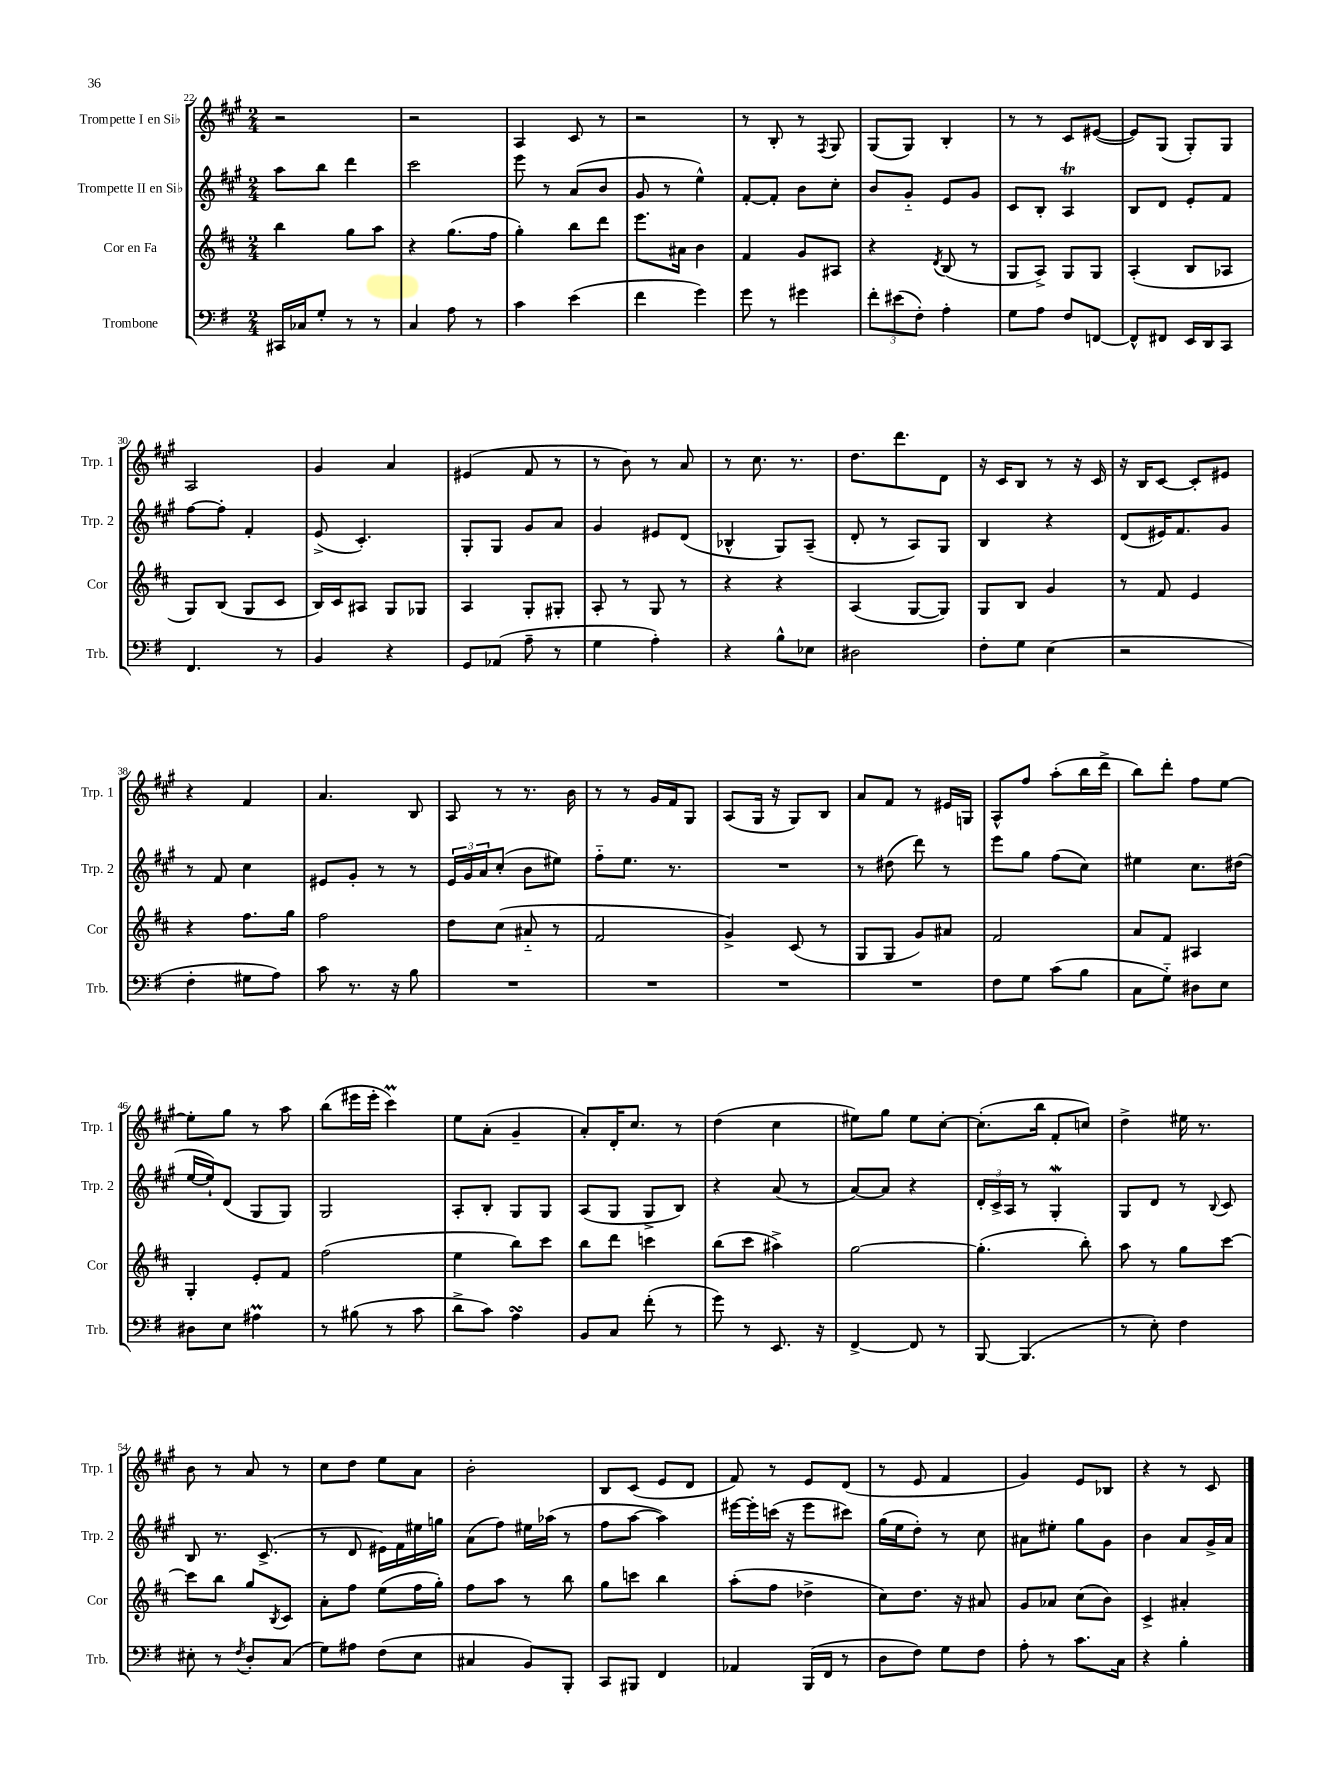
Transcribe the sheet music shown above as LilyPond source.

<<
\new StaffGroup <<
\new Staff = "s0" \with { instrumentName = "Trompette I en Sib" shortInstrumentName = "Trp. 1" } {
    \clef treble \key a \major \numericTimeSignature \time 2/4
    r2 |
    r2 |
    a4 cis'8 r8 |
    r2 |
    r8 b8-. r8 \acciaccatura { fis8 } gis8 |
    gis8( gis8) b4-. |
    r8 r8 cis'8 eis'8~( |
    eis'8) gis8( gis8-.) gis8 |
    a2 |
    gis'4 a'4 |
    eis'4( fis'8 r8 |
    r8 b'8) r8 a'8 |
    r8 cis''8. r8. |
    d''8. d'''8. d'8 |
    r16 cis'16 b8 r8 r16 cis'16 |
    r16 b16 cis'8~ cis'8-. eis'8 |
    r4 fis'4 |
    a'4. b8 |
    a8 r8 r8. b'16 |
    r8 r8 gis'16 fis'16 gis8 |
    a8( gis16 r16 gis8) b8 |
    a'8 fis'8 r8 eis'16 g16 |
    a8-^ fis''8 a''8-.( b''16 d'''16-> |
    b''8) d'''8-. fis''8 e''8~ |
    e''8-. gis''8 r8 a''8 |
    b''8( eis'''16 eis'''16-. cis'''4\prall) |
    e''8 a'8-.( gis'4-- |
    a'8-.) d'16-. cis''8. r8 |
    d''4( cis''4 |
    eis''8) gis''8 eis''8 cis''8~-. |
    cis''8.-.( b''16 fis'8-. c''8) |
    d''4-> eis''16 r8. |
    b'8 r8 a'8 r8 |
    cis''8 d''8 e''8 a'8 |
    b'2-. |
    b8 cis'8( e'8 d'8 |
    fis'8) r8 e'8 d'8( |
    r8 e'8 fis'4 |
    gis'4) e'8 bes8 |
    r4 r8 cis'8 \bar "|." |
}
\new Staff = "s1" \with { instrumentName = "Trompette II en Sib" shortInstrumentName = "Trp. 2" } {
    \clef treble \key a \major \numericTimeSignature \time 2/4
    a''8 b''8 d'''4 |
    cis'''2 |
    e'''8 r8 a'8( b'8 |
    gis'8 r8 e''4-^) |
    fis'8~-. fis'8-. b'8 cis''8-. |
    b'8 gis'8-_ e'8 gis'8 |
    cis'8 b8-. a4\trill |
    b8 d'8 e'8-. fis'8 |
    fis''8~ fis''8-. fis'4-. |
    e'8->( cis'4.-.) |
    gis8-. gis8 gis'8 a'8 |
    gis'4 eis'8 d'8( |
    bes4-^ gis8) a8--( |
    d'8-. r8 a8) gis8 |
    b4 r4 |
    d'8( eis'16) fis'8. gis'8 |
    r8 fis'8 cis''4 |
    eis'8 gis'8-. r8 r8 |
    \tuplet 3/2 { e'16 gis'16 a'16 } cis''8-.( b'8 eis''8) |
    fis''8-_ e''8. r8. |
    R2 |
    r8 dis''8( d'''8) r8 |
    e'''8 gis''8 fis''8( cis''8) |
    eis''4 cis''8. dis''16( |
    e''16~ e''16-!) d'8( gis8 gis8) |
    gis2 |
    a8-. b8-. gis8 gis8 |
    a8( gis8 gis8-> b8) |
    r4 a'8( r8 |
    a'8~) a'8 r4 |
    \tuplet 3/2 { d'16-. cis'16-> a16 } r8 gis4-.\mordent |
    gis8 d'8 r8 \appoggiatura { b8 } cis'8 |
    b8 r8. cis'8.->( |
    r8 d'8 eis'16) fis'16 eis''16 g''16 |
    a'8( fis''8) eis''16 aes''16( r8 |
    fis''8 a''8~ a''4) |
    eis'''16~ eis'''16-. c'''16( r16 eis'''8 cis'''8) |
    gis''16( e''16 d''8-.) r8 cis''8 |
    ais'8 eis''8-. gis''8 gis'8 |
    b'4 a'8 gis'16-> a'16 \bar "|." |
}
\new Staff = "s2" \with { instrumentName = "Cor en Fa" shortInstrumentName = "Cor" } {
    \clef treble \key d \major \numericTimeSignature \time 2/4
    b''4 g''8 a''8 |
    r4 g''8.( fis''16 |
    g''4-.) b''8 d'''8 |
    e'''8. ais'16 b'4 |
    fis'4 g'8 ais8 |
    r4 \acciaccatura { d'8 } b8( r8 |
    g8 a8->) g8 g8 |
    a4-.( b8 aes8 |
    g8) b8( g8 cis'8 |
    b16) cis'16 ais8 g8 ges8 |
    a4 g8-. gis8-. |
    a8-. r8 g8 r8 |
    r4 r4 |
    a4( g8~ g8) |
    g8 b8 g'4 |
    r8 fis'8 e'4 |
    r4 fis''8. g''16 |
    fis''2 |
    d''8 cis''8( ais'8-_ r8 |
    fis'2 |
    g'4->) cis'8( r8 |
    g8 g8 g'8) ais'8 |
    fis'2 |
    a'8 fis'8 ais4 |
    g4-. e'8-. fis'8 |
    fis''2( |
    e''4 b''8) cis'''8 |
    b''8 d'''8 c'''4 |
    b''8( cis'''8 ais''4->) |
    g''2~ |
    g''4.-.( b''8-.) |
    a''8 r8 g''8 cis'''8~ |
    cis'''8 b''8 g''8 \acciaccatura { b8 } cis'8 |
    a'8-. fis''8 e''8( fis''16 g''16-.) |
    fis''8 a''8 r8 b''8 |
    g''8 c'''8 b''4 |
    a''8-.( fis''8 des''4-> |
    cis''8) d''8. r16 ais'8 |
    g'8 aes'8 cis''8( b'8) |
    cis'4-> ais'4-. \bar "|." |
}
\new Staff = "s3" \with { instrumentName = "Trombone" shortInstrumentName = "Trb." } {
    \clef bass \key g \major \numericTimeSignature \time 2/4
    cis,16 ces16 g8-. r8 r8 |
    c4 a8 r8 |
    c'4 e'4( |
    fis'4 g'4) |
    g'8 r8 gis'4 |
    \tuplet 3/2 { fis'8-. eis'8( fis8-.) } a4-. |
    g8 a8 fis8 f,8~ |
    f,8-^ fis,8 e,16 d,16 c,8 |
    fis,4. r8 |
    b,4 r4 |
    g,8 aes,8( a8-- r8 |
    g4 a4-.) |
    r4 b8-^ ees8 |
    dis2 |
    fis8-. g8 e4( |
    r2 |
    fis4-. gis8 a8) |
    c'8 r8. r16 b8 |
    R2 |
    R2 |
    R2 |
    R2 |
    fis8 g8 c'8( b8 |
    c8 g8-_) dis8 e8 |
    dis8 e8 ais4\prall |
    r8 bis8( r8 c'8 |
    d'8-> c'8) a4\turn |
    b,8 c8 fis'8-.( r8 |
    g'8) r8 e,8. r16 |
    fis,4~-> fis,8 r8 |
    b,,8~ b,,4.( |
    r8 e8-.) fis4 |
    eis8-. r8 \acciaccatura { fis8 } d8-. c8( |
    g8) ais8 fis8( e8 |
    cis4 b,8) b,,8-. |
    c,8 bis,,8 fis,4 |
    aes,4 b,,16( fis,16 r8 |
    d8 fis8) g8 fis8 |
    a8-. r8 c'8. c16 |
    r4 b4-. \bar "|." |
}
>>
>>
\layout { \context { \Score currentBarNumber = #22 } }
